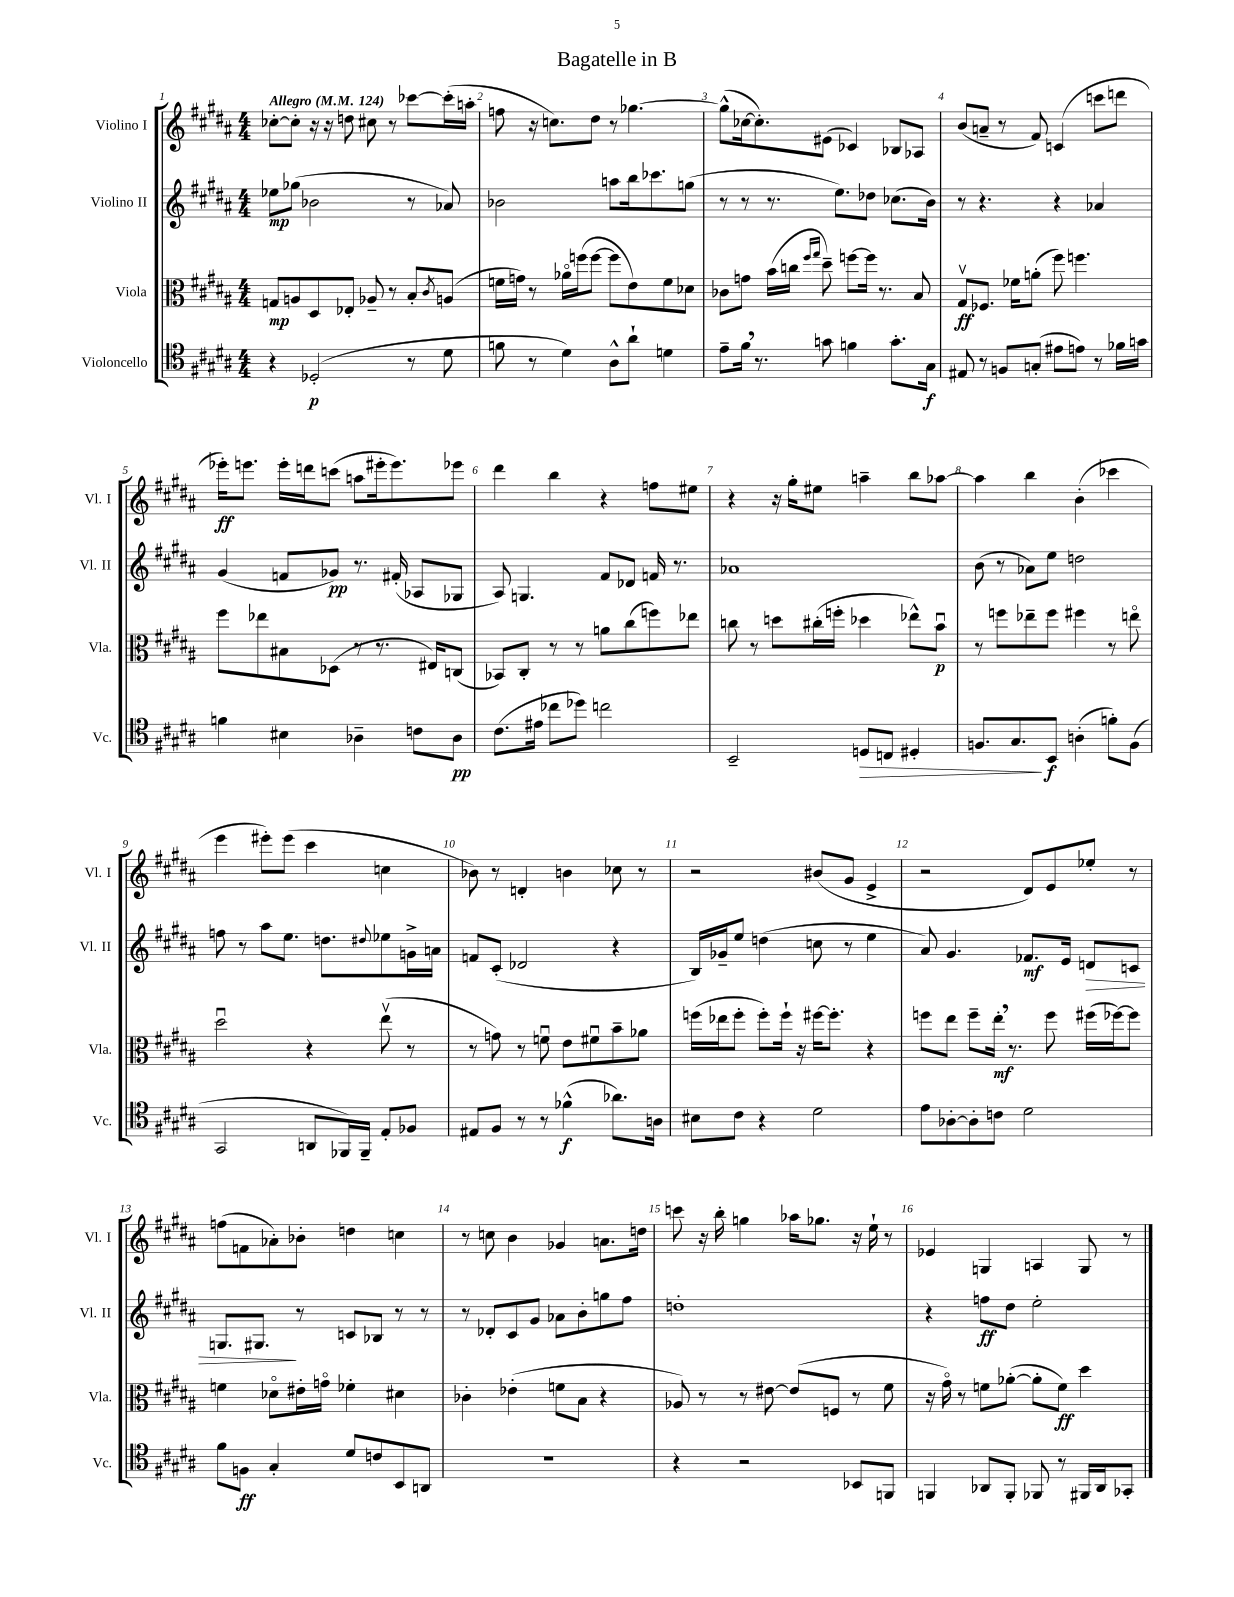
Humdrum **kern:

**kern	**kern	**kern	**kern
*staff4	*staff3	*staff2	*staff1
*clefC4	*clefC3	*clefG2	*clefG2
*k[f#c#g#d#a#]	*k[f#c#g#d#a#]	*k[f#c#g#d#a#]	*k[f#c#g#d#a#]
*M4/4	*M4/4	*M4/4	*M4/4
*MM124	*MM124	*MM124	*MM124
4r	8G	8ee-	[8cc-'
.	8A	(8gg-	8cc-']
(2D-'	8D#	2b-	16r
.	.	.	16r
.	8E-'	.	8dd
.	8A-~	.	8cc#
.	8r	.	8r
8r	8B'	8r	[8ccc-
.	8qc#	.	.
8d#	(8A	8a-)	(16ccc-']
.	.	.	16aa'
=	=	=	=
8f	16f	2b-	8ff
.	16g)	.	.
8r	8r	.	16r
.	.	.	8.cc)
4d#)	16a-o	.	.
.	(16ff	.	.
.	[8ff	.	8dd#
8A#^^	8ff]	8aa	8r
8a#`	8e)	16bb	[4.gg-
.	.	8.ccc-	.
4d	8f	.	.
.	8d-	(8gg	.
=	=	=	=
8e~	8c-	8r	(8gg-^^]
16f#	8g	8r	[16cc-
8.r	.	.	8.cc-'])
.	(16b	8.r	.
.	16cc	.	.
.	16qqff#	.	.
.	16qqgg#	.	.
8g	8dd#~)	.	(8e#
.	.	8.ee)	.
4f	[8ff	.	4c-)
.	16ff]	8dd-	.
.	8.r	.	.
8.g'	.	(8.cc-	8B-
.	8B	.	8A-
16G#	.	16b)	.
=	=	=	=
8E#	8G#v	8r	(8b
8r	8.F-	4.r	8a~
8F	.	.	8r
.	16f-	.	.
(8G'	(8a'	.	8f#)
8e#	8ff#)	4r	(4c
8e)	4.ff	.	.
8r	.	4a-	8ccc
16f-	.	.	8ddd
16g	.	.	.
=	=	=	=
4f	8ff#	(4g#	16eee-')
.	.	.	8.eee
.	8ee-	.	.
4B#	8B#	8f	16eee'
.	.	.	16ddd
.	(8D-	8g-)	(8ccc
4A-~	8r	8.r	8aa
.	8.r	.	16eee#'
.	.	(16f#'	8.eee#)
8c	.	8A-	.
.	16E#)	.	.
8A-	(8C	8G-	8eee-
=	=	=	=
(8.c#	8BB-)	8A#)	4ddd#
.	8C#'	4.G	.
16e#	.	.	.
8cc-	8r	.	4bb
8dd-)	8r	.	.
2cc	8a	8f#	4r
.	(8cc#	8d-	.
.	8ff)	16f	8ff
.	.	8.r	.
.	8ee-	.	8ee#
=	=	=	=
2BB~	8cc	1a-	4r
.	8r	.	.
.	8dd	.	16r
.	.	.	16gg#'
.	(16cc#'	.	8ee#
.	16ff'	.	.
8D	4dd-	.	4aa~
8C	.	.	.
4D#'	8ee-^^)	.	8bb
.	8bu	.	[8aa-
=	=	=	=
8.F	8r	(8b	4aa-]
.	8ff	8r	.
8.G#	.	.	.
.	8ee-~	8a-)	4bb
8BB	8ff	8ee	.
(4A'	4ff#	2dd	(4b'
8f')	8r	.	4ccc-
(8F	8eeo	.	.
=	=	=	=
2GG#	2dd#u	8ff	4eee
.	.	8r	.
.	.	8aa#	8eee#')
.	.	8.ee	(8eee#
8AA	4r	.	4ccc#
.	.	8.dd	.
16FF-)	.	.	.
16FF-~	.	.	.
.	.	8qqdd#	.
8E'	(8eev	8ee-	4cc
8F-	8r	16g^	.
.	.	16a	.
=	=	=	=
8E#	8r	8f	8b-)
8F#	8g)	(8c#'	8r
8r	8r	2d-	4d'
8r	8fu	.	.
(4f-^^	8e	.	4b
.	8f#u	.	.
8.a-)	8b~	4r	8cc-
.	8a-	.	8r
16A	.	.	.
=	=	=	=
8B#	(16ff	16B)	2r
.	16ee-	16g-~	.
8c#	8ff'	8ee	.
4r	8ff')	(4dd	.
.	16ff`	.	.
.	16r	.	.
2d#	[16ff#	8cc	(8b#
.	8.ff#']	.	.
.	.	8r	8g#
.	4r	4ee	4e^
=	=	=	=
8e	8ff	8a#)	2r
[8A-'	8ee	4.g#	.
8A-']	8ff~	.	.
8c	16ee'	.	.
.	8.r	.	.
2d#	.	8.f-	8d#)
.	8ff	.	8e
.	.	16e	.
.	(16ff#	8d	8ee-'
.	[16ff-)	.	.
.	8ff-]	8c	8r
=	=	=	=
8f#	4f	8.G	(8ff
8F	.	.	8f
.	.	8.G#	.
4G#'	8d-o	.	8a-')
.	16e#'	8r	8b-'
.	16go	.	.
8d#	4f-'	8c	4dd
8c	.	8B-	.
8BB	4d#	8r	4cc
8AA	.	8r	.
=	=	=	=
1r	4c-'	8r	8r
.	.	8d-'	8cc
.	(4e-'	8c#	4b
.	.	8g#	.
.	8f	8a-	4g-
.	8B	8b'	.
.	4r	8gg	8.a
.	.	8ff#	.
.	.	.	16dd
=	=	=	=
4r	8A-)	1dd'	8ccc
.	8r	.	16r
.	.	.	16bb'
2r	8r	.	4gg
.	[8e#	.	.
.	(8e#]	.	16aa-
.	.	.	8.gg-
.	8F	.	.
8BB-	8r	.	16r
.	.	.	16ee`
8FF	8f#	.	8r
=	=	=	=
4FF	16r	4r	4e-
.	16g#o)	.	.
.	8r	.	.
8AA-	8f	8ff	4G
8FF'	([8a-'	8dd#	.
8FF-	8a-']	2ee'	4A
8r	8f)	.	.
16FF#	4dd#	.	8G
16AA-	.	.	.
8GG-'	.	.	8r
==	==	==	==
*-	*-	*-	*-
